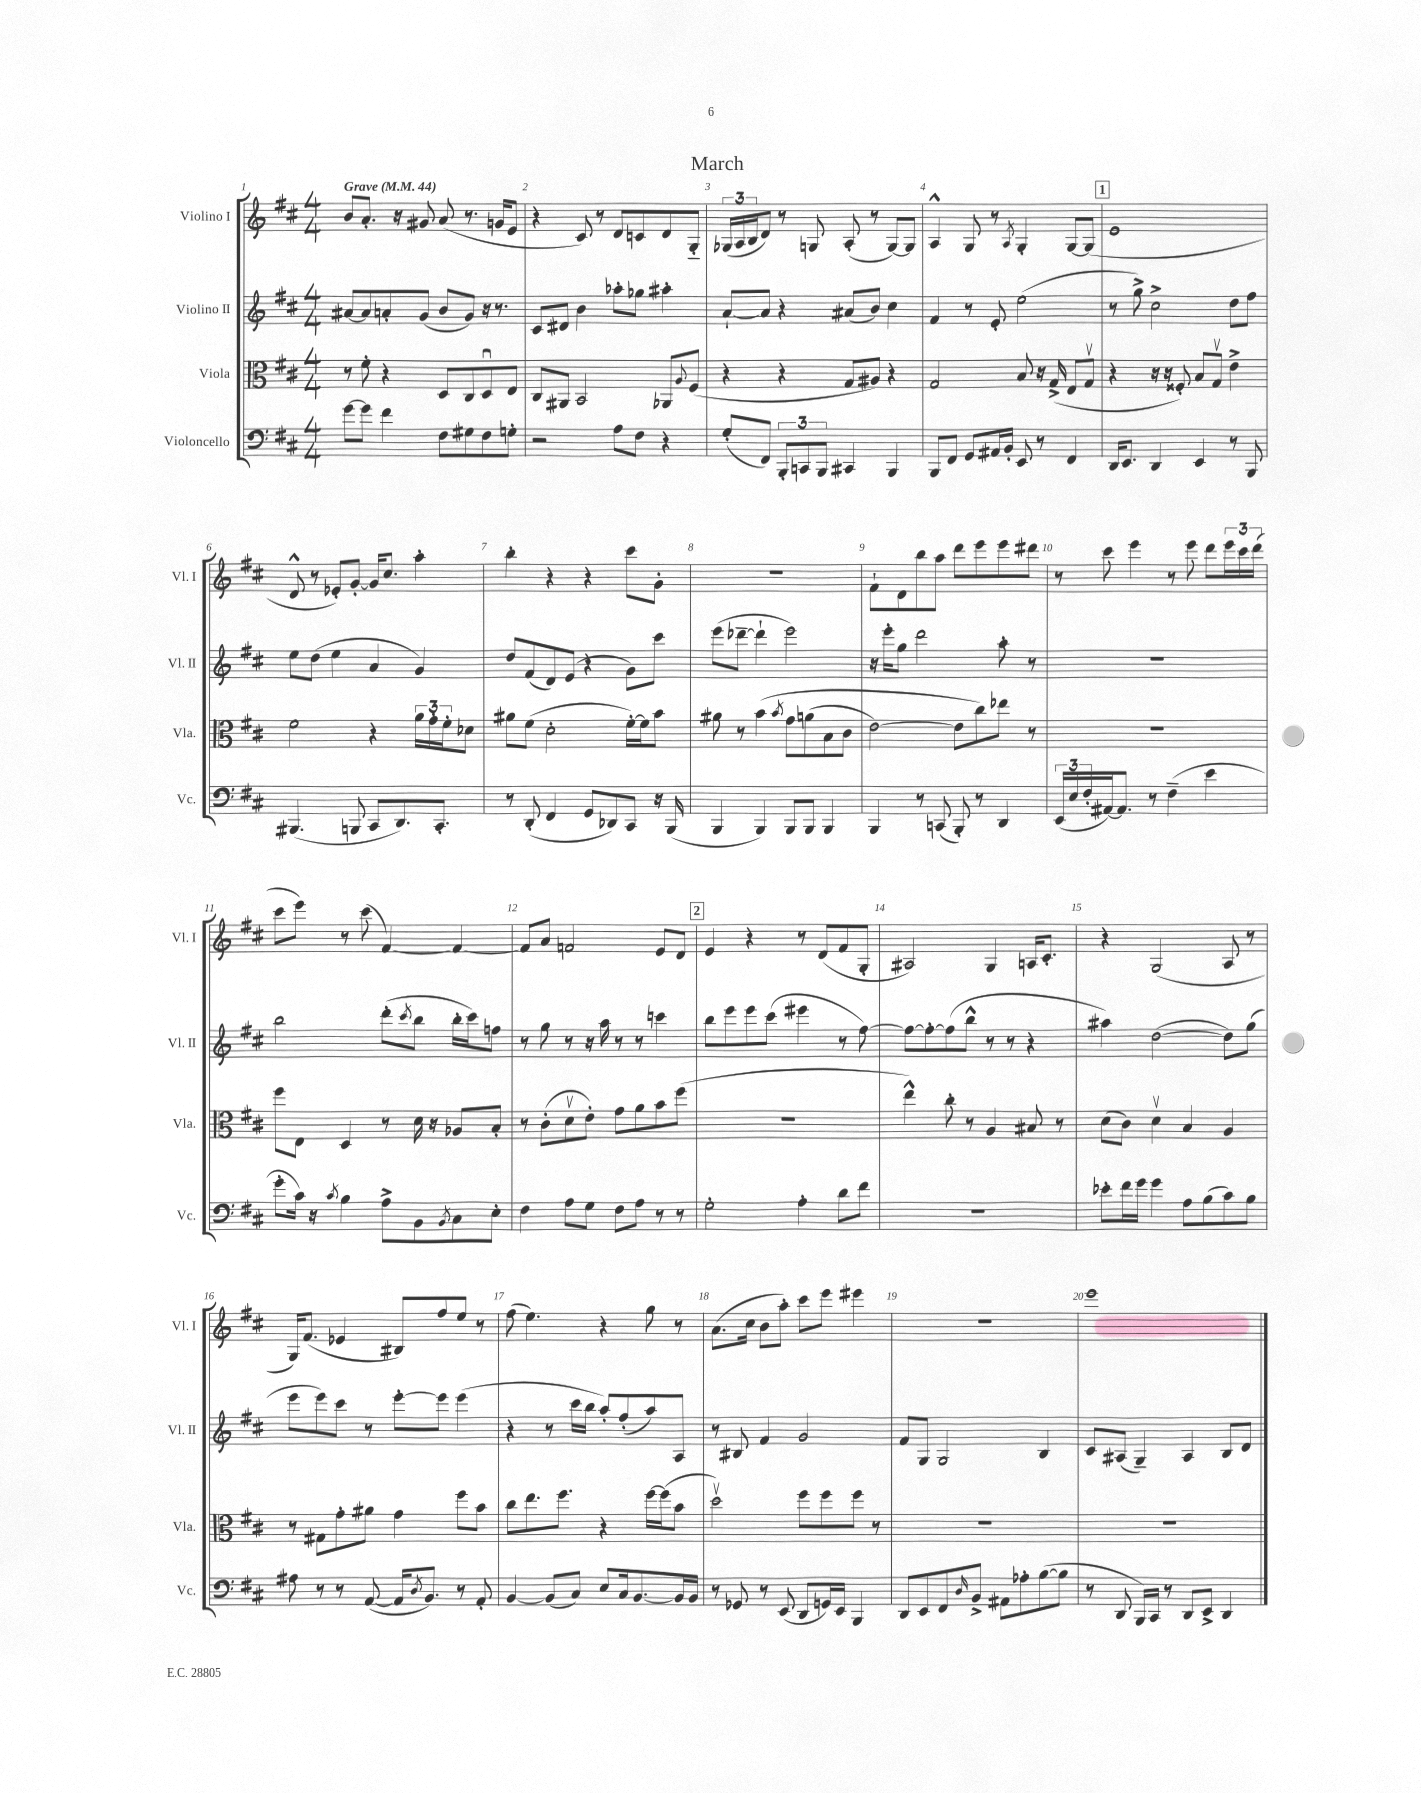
\header { title = "March" }
<<
\new StaffGroup <<
\new Staff = "s0" \with { instrumentName = "Violino I" shortInstrumentName = "Vl. I" } {
    \clef treble \key d \major \numericTimeSignature \time 4/4 \tempo "Grave" 4 = 44
    b'8 a'8.-. r16 gis'8 a'8( r8. g'16 e'8 |
    r4 cis'8) r8 d'8 c'8 d'8 g8-_ |
    \tuplet 3/2 { ges16( a16 b16 } d'8) r8 g8 a8-.( r8 g8~) g8 |
    a4-^ g8 r8 \acciaccatura { a8 } g4-. g8~ g8( |
    \mark \markup { \box "1" } e'1 |
    d'8-^ r8 ees'8-.) g'8~-. g'16 cis''8. a''4-. |
    b''4-. r4 r4 cis'''8 g'8-. |
    R1 |
    fis'8-! d'8 b''8 a''8 d'''8 e'''8 e'''8 dis'''8 |
    r8 cis'''8 e'''4 r8 e'''8 d'''8 \tuplet 3/2 { e'''16 cis'''16 d'''16( } |
    cis'''8 e'''8) r8 cis'''8( fis'4~) fis'4~ |
    fis'8 a'8 f'2 e'8 d'8 |
    \mark \markup { \box "2" } e'4 r4 r8 d'8( fis'8 g8-. |
    ais2) g4 a16 cis'8.-. |
    r4 g2( a8 r8 |
    g16) fis'8.( ees'4 bis8) fis''8 e''8 r8 |
    fis''8( e''4.) r4 g''8 r8 |
    a'8.( cis''16 b'8 a''8-.) cis'''8 e'''8 eis'''4 |
    r1 |
    e'''1 \bar "|." |
}
\new Staff = "s1" \with { instrumentName = "Violino II" shortInstrumentName = "Vl. II" } {
    \clef treble \key d \major \numericTimeSignature \time 4/4
    ais'8~ ais'8 a'8-. g'8( b'8 g'8) r16 r8. |
    cis'8 dis'8 b'4 aes''8-. ges''8 ais''4-. |
    a'8~-! a'8 r4 ais'8( b'8) cis''4 |
    fis'4 r8 e'8-. e''2( |
    \mark \markup { \box "1" } r8 g''8->) cis''2-> d''8 fis''8 |
    e''8 d''8( e''4 a'4 g'4) |
    d''8 fis'8( d'8) e'8( r4 g'8) cis'''8 |
    e'''8( des'''8~-- des'''4-! e'''2) |
    r16 e'''16-. g''8 d'''2 a''8-. r8 |
    r1 |
    b''2 d'''8-.( \acciaccatura { cis'''8 } b''8 b''16-. cis'''16) f''8 |
    r8 g''8 r8 r16 a''16 r8 r8 c'''4 |
    \mark \markup { \box "2" } b''8 e'''8 e'''8 cis'''8( eis'''4 r8 fis''8~) |
    fis''8~ fis''8~-. fis''8( b''8-^ r8 r8 r4 |
    ais''4) d''2~( d''8) g''8( |
    e'''8 e'''8) cis'''8 r8 e'''8~-. e'''8 e'''4( |
    r4 r8 cis'''16 b''16 a''8-.) fis''8-.( a''8) a8 |
    r8 bis8 fis'4 g'2 |
    fis'8 g8 g2 b4 |
    cis'8 ais8( g4--) ais4 b8 d'8 \bar "|." |
}
\new Staff = "s2" \with { instrumentName = "Viola" shortInstrumentName = "Vla." } {
    \clef alto \key d \major \numericTimeSignature \time 4/4
    r8 fis'8-. r4 d8 cis8 d8\downbow e8 |
    cis8 ais,8 b,2 aes,8 \appoggiatura { a8 } fis8( |
    r4 r4 g8 ais8) r4 |
    g2 b8 r16 g16->( e8 g8\upbow |
    \mark \markup { \box "1" } r4 r16 r16 fisis8-.) b8 g8\upbow e'4-> |
    fis'2 r4 \tuplet 3/2 { a'16 g'16-. fis'16-. } des'8 |
    ais'8 fis'8( d'2-. fis'16~-.) fis'16 b'8 |
    ais'8 r8 b'4\( \acciaccatura { b'8 } g'8 a'8( b8 cis'8 |
    e'2~) e'8 cis''8\) ees''8 r8 |
    R1 |
    fis''8 e8 d4 r8 d'16 r16 aes8 b8-. |
    r8 cis'8-.( d'8\upbow e'8-.) g'8 a'8 b'8 fis''8( |
    \mark \markup { \box "2" } R1 |
    e''4-^) cis''8-. r8 a4 bis8 r8 |
    d'8( cis'8) d'4\upbow b4 a4 |
    r8 gis8 g'8-. ais'8 g'4 fis''8 b'8 |
    cis''8 e''8. fis''8. r4 fis''16~ fis''16( b'8 |
    d''2\upbow) fis''8 fis''8 fis''8 r8 |
    R1 |
    R1 \bar "|." |
}
\new Staff = "s3" \with { instrumentName = "Violoncello" shortInstrumentName = "Vc." } {
    \clef bass \key d \major \numericTimeSignature \time 4/4
    g'8~ g'8 fis'4 fis8 gis8 fis8 g8-. |
    r2 a8 fis8 r4 |
    g8-.( fis,8) \tuplet 3/2 { b,,8-. c,8 b,,8 } cis,4 b,,4 |
    b,,8 fis,8 g,8 ais,16 b,16-. e,8 r8 fis,4 |
    \mark \markup { \box "1" } d,16 e,8. d,4 e,4 r8 b,,8 |
    bis,,4.( b,,8 cis,8 d,8.) cis,8.-. |
    r8 d,8-.( fis,4 g,8 des,8) cis,8 r16 b,,16( |
    b,,4 b,,4) b,,8 b,,8 b,,4 |
    b,,4 r8 c,8( b,,8-.) r8 d,4 |
    \tuplet 3/2 { e,16( e16 fis16-. } ais,16~) ais,8. r8 fis4--( e'4 |
    g'8-. cis'16) r16 \acciaccatura { cis'8 } b4 a8-> b,8 \acciaccatura { b,8 } cis8 e8-. |
    fis4 a8 g8 fis8 a8 r8 r8 |
    \mark \markup { \box "2" } g2-. a4-. d'8 fis'8 |
    r1 |
    ees'8-. fis'16 g'16 g'4 a8 b8( cis'8) b8 |
    ais8 r8 r8 a,8~( a,16 \acciaccatura { d8 } b,8.) r8 a,8-. |
    b,4~ b,8( cis8) e8 cis16 b,8.~ b,16 b,16 |
    r8 ges,8 r8 e,8( d,8 g,16) e,16 b,,4 |
    d,8 e,8 fis,8 \grace { d16 } b,8-> ais,8 aes8-. b8~( b8 |
    r8 d,8 b,,16) cis,16 r8 d,8 e,8-> d,4 \bar "|." |
}
>>
>>
\layout { \context { \Score \override BarNumber.break-visibility = ##(#f #t #t) barNumberVisibility = #all-bar-numbers-visible } }
